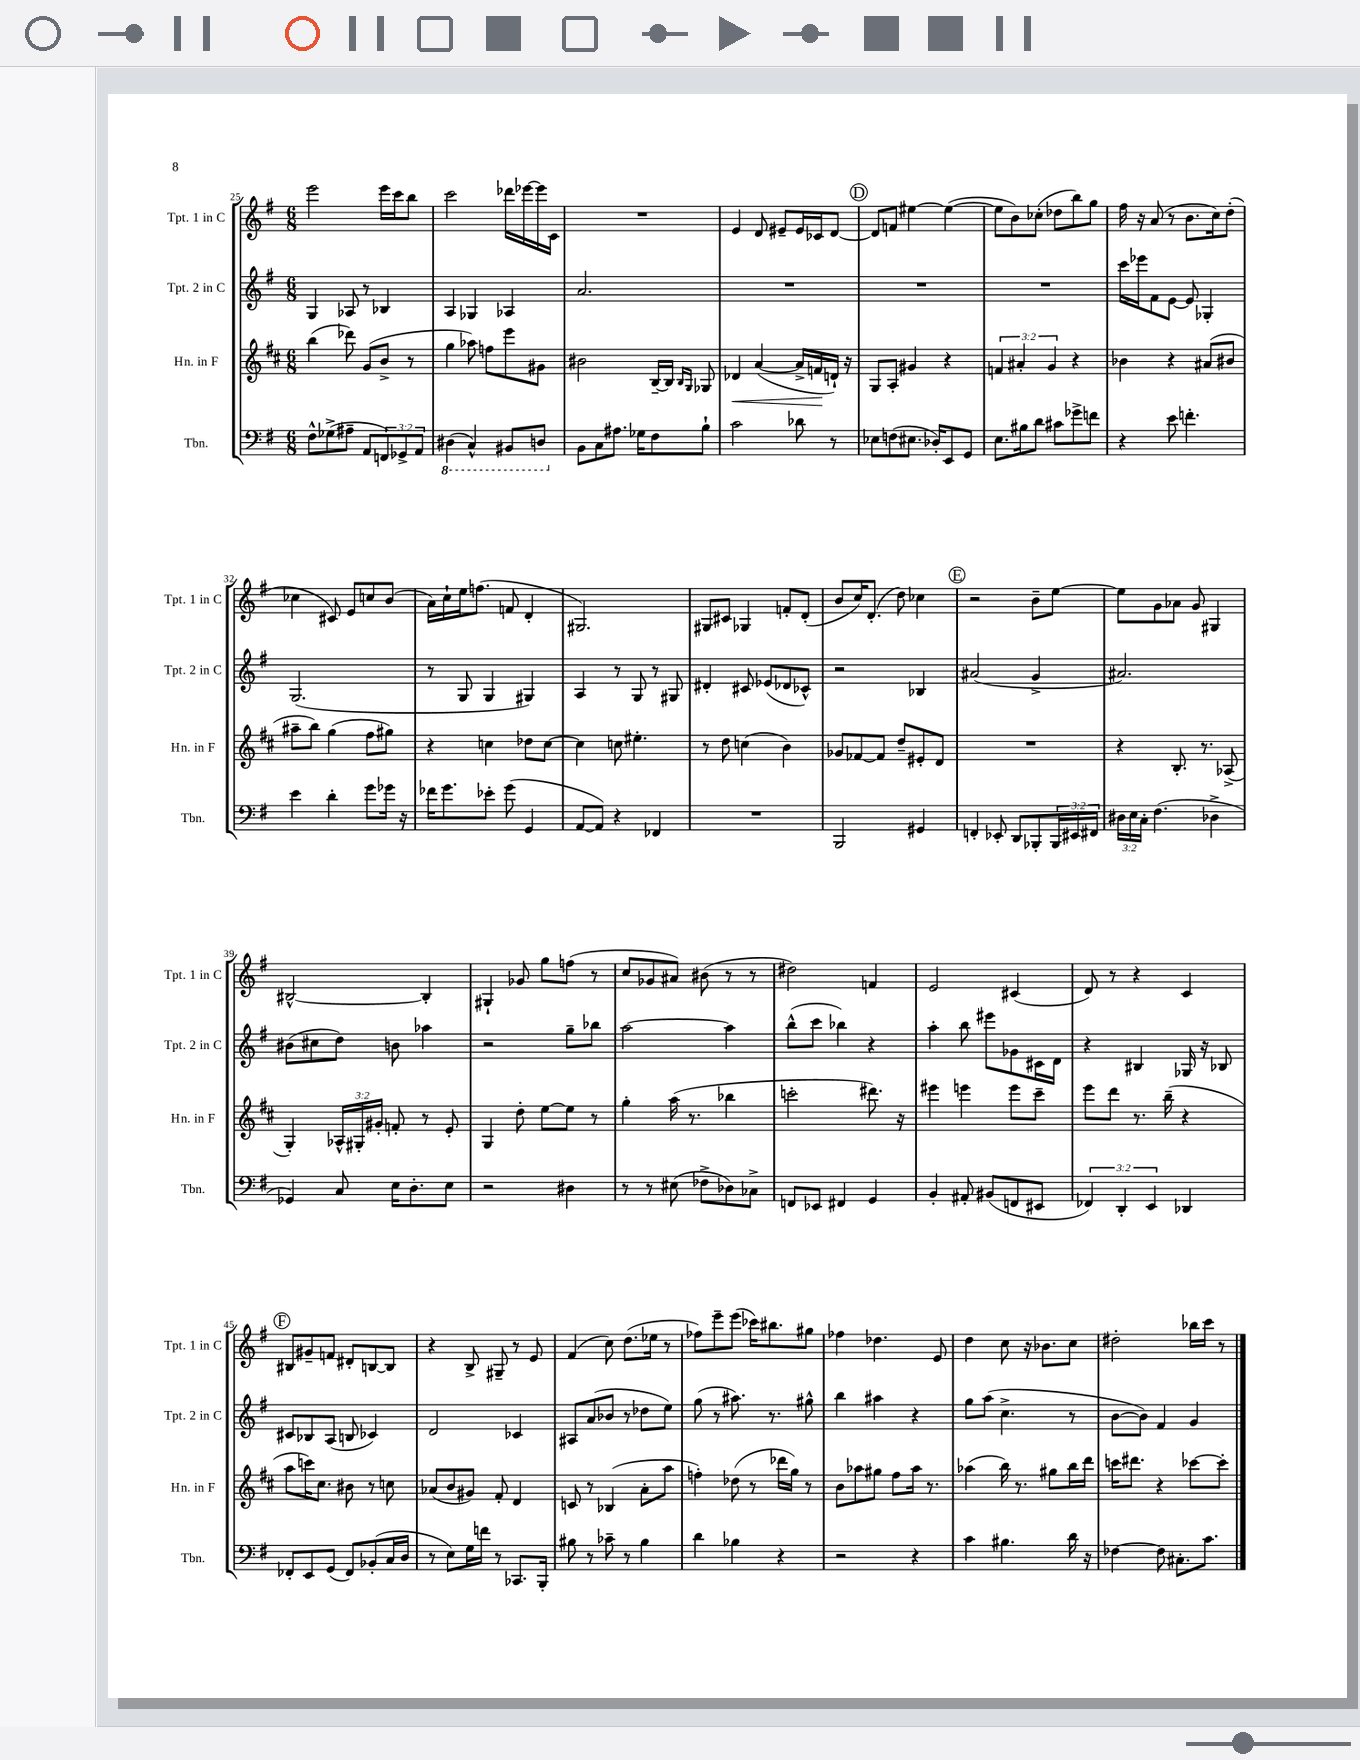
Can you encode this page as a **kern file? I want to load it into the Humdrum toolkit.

**kern	**kern	**dynam	**kern	**kern
*part4	*part3	*part3	*part2	*part1
*staff4	*staff3	*staff3	*staff2	*staff1
*I"Tbn.	*I"Hn. in F	*	*I"Tpt. 2 in C	*I"Tpt. 1 in C
*I'Tbn.	*I'Hn. in F	*	*I'Tpt. 2 in C	*I'Tpt. 1 in C
*clefF4	*clefG2	*	*clefG2	*clefG2
*k[f#]	*k[f#c#]	*	*k[f#]	*k[f#]
*M6/8	*M6/8	*	*M6/8	*M6/8
=25	=25	=25	=25	=25
8F#^^\L	(4bb\	.	4G/	2eee\
(8G-X^\	.	.	.	.
8A#X~\J	8ddd-X\)	.	8A-X/	.
8AA/L	(8g/L	.	8r	.
12FFn/)	8b^/J	.	4B-X/	16eee\LL
.	.	.	.	16ccc\J
12GG-X^/	.	.	.	.
.	8r	.	.	8bb\J
12AA/J	.	.	.	.
=26	=26	=26	=26	=26
*8ba	*	*	*	*
(4DD#X\	4gg\	.	4A/	2ccc\
4CC^^/)	8aa-X\)	.	4G-X/	.
.	8ffn\L	.	.	.
8BBB#X/L	8eee\	.	4A-X/	16ddd-X\LL
.	.	.	.	[16eee-X\
8DDn/J	8g#X\J	.	.	16eee-\]
.	.	.	.	16c\JJ
=27	=27	=27	=27	=27
*X8ba	*	*	*	*
8BB\L	2b#X\	.	2.a/	2.r
8C\	.	.	.	.
8.A#X\J	.	.	.	.
16G-X\KL	.	.	.	.
8F#\	[16B~/LL	.	.	.
.	16B/JJ]	.	.	.
.	16qqB/LL	.	.	.
.	16qqG/JJ	.	.	.
8B`\J	8G-X/	.	.	.
=28	=28	=28	=28	=28
!	!	!LO:HP:b	!	!
2c\	4d-X/	<	2.r	4e/
.	([4a/	.	.	8d/
.	.	.	.	8e#X~/L
8d-X\	16a^/LL]	.	.	16e#/L
.	16fn/	.	.	16c-X/J
8r	16dn`/JJ)	[	.	[8d/J
.	16r	.	.	.
!!LO:REH:place=s1:t=D
=29	=29	=29	=29	=29
8E-X\L	8G/L	.	2.r	8d/L]
(8Fn\	8A'/J	.	.	8fn/J
8.E#X\J	4g#X/	.	.	[4ee#X\
16D-X'/KL)	.	.	.	.
8EE/	4r	.	.	(4ee#\_
8GG/J	.	.	.	.
=30	=30	=30	=30	=30
8.E\L	6fn/	.	2.r	8ee#\L]
.	.	.	.	8b\)
.	6a#X'/	.	.	.
16B#X\k	.	.	.	.
8d\J	.	.	.	(8cc-X'\J
.	6g/	.	.	.
8c#X\L	.	.	.	8dd-X\L
8g-X^\	4r	.	.	8bb\)
8fn\J	.	.	.	8gg\J
=31	=31	=31	=31	=31
4r	4b-X\	.	16ccc\LL	16ff#\
.	.	.	16eee-X\J	16r
.	.	.	8f#\	(8a/
8e\	4r	.	[8e\J	8r
4.fn'\	.	.	8e/]	8.b\L
.	(8a#X/L	.	4G-X'/	.
.	.	.	.	16cc\k)
.	8b#X/J	.	.	(8dd'\J
!!LO:LB:g=z
=32	=32	=32	=32	=32
4e\	8aa#X~\L	.	(2.G/	4cc-X\
.	8bb\J)	.	.	.
4d'\	(4gg\	.	.	8c#X/)
.	.	.	.	8e/L
8g\L	8ff#\L	.	.	8ccn/
16g-X\Jk	8gg#X\J)	.	.	(8b/J
16r	.	.	.	.
=33	=33	=33	=33	=33
16f-X\KL	4r	.	8r	16a\LL)
8.g\	.	.	.	16cc`\
.	.	.	8G/	16ee\J
.	.	.	.	(8.ffn\J
8e-X'\J	4ccn\	.	4G/	.
(8g\	.	.	.	8fn/
4GG/	8dd-X\L	.	4G#X/)	4d'/
.	[8cc\J	.	.	.
=34	=34	=34	=34	=34
[8AA/L	4cc\]	.	4A/	2.G#X/)
8AA/J])	.	.	.	.
4r	8ccn\	.	8r	.
.	4.ee#X'\	.	8G/	.
4FF-X/	.	.	8r	.
.	.	.	8G#X/	.
=35	=35	=35	=35	=35
2.r	8r	.	4d#X'/	8G#X/L
.	8dd\	.	.	8c#X/J
.	(4ccn\	.	8c#X/	4G-X/
.	.	.	(8e-X/L	.
.	4b\)	.	8d-X/	8fn'/L
.	.	.	8c-X^^/J)	(8d'/J
=36	=36	=36	=36	=36
2BBB/	8g-X/L	.	2r	8b/L
.	[8f-X/	.	.	16cc/K)
.	.	.	.	(8.d'/J
.	8f-/J]	.	.	.
.	8dd~/L	.	.	8dd\)
4GG#X/	8e#X'/	.	4B-X/	4cc-X\
.	8d/J	.	.	.
!!LO:REH:place=s1:t=E
=37	=37	=37	=37	=37
4FFn'/	2.r	.	(2a#X/	2r
8EE-X'/	.	.	.	.
8DD/L	.	.	.	.
8BBB-X'/	.	.	4g^/	8b~\L
24BBB-/L	.	.	.	[8ee\J
24EE#X/	.	.	.	.
24FF#X/JJ	.	.	.	.
=38	=38	=38	=38	=38
24D#X\LL	4r	.	2.a#X/)	8ee\L]
24E\	.	.	.	.
24C'\JJ	.	.	.	.
(4.F#\	.	.	.	8g\
.	8.B'/	.	.	8a-X\J
.	.	.	.	8g/
.	8.r	.	.	.
4D-X^\	.	.	.	4G#X/
.	(8A-X^/	.	.	.
!!LO:LB:g=z
=39	=39	=39	=39	=39
4GG-X/)	4G'/)	.	(8b#X\L	[2B#X^^/
.	.	.	8cc#X\	.
8C/	24A-X^^/LL	.	8dd\J)	.
.	24G#X'/	.	.	.
.	24g#X'/JJ	.	.	.
16E\KL	8fn'/	.	8bn\	.
8.D'\	.	.	.	.
.	8r	.	4aa-X\	4B#'/]
8E\J	8e'/	.	.	.
=40	=40	=40	=40	=40
2r	4G/	.	2r	4G#X`/
.	8dd'\	.	.	8g-X/
.	[8ee\L	.	.	8gg\L
4D#X\	8ee\J]	.	8gg~\L	(8ffn\J
.	8r	.	8bb-X\J	8r
=41	=41	=41	=41	=41
8r	4gg'\	.	[2aa\	8cc/L
8r	.	.	.	8g-X/
(8E#X\	(16aa\	.	.	8a#X/J)
.	8.r	.	.	.
8F-X^\L	.	.	.	(8b#X\
8D-X\)	4bb-X\	.	4aa\]	8r
8C-X^\J	.	.	.	8r
=42	=42	=42	=42	=42
8FFn/L	2cccn'\	.	(8bb^^\L	2dd#X\)
8EE-X/J	.	.	8ccc\J	.
4FF#X/	.	.	4bb-X\)	.
4GG/	8.ddd#X\)	.	4r	4fn/
.	16r	.	.	.
=43	=43	=43	=43	=43
4BB'/	4eee#X\	.	4aa'\	2e/
8AA#X'/	4eeen\	.	8bb\	.
(8BB#X/L	.	.	8eee#X\L	.
8FFn/	8eee\L	.	8g-X\	(4c#X/
8EE#X/J	8ccc#~\J	.	16c#X\L	.
.	.	.	16d\JJ	.
=44	=44	=44	=44	=44
6FF-X/)	8eee\L	.	4r	8d/)
.	8ddd\J	.	.	8r
6DD'/	.	.	.	.
.	8.r	.	4B#X/	4r
6EE/	.	.	.	.
.	(16bb~\	.	.	.
4DD-X/	4r	.	16G-X/	4c/
.	.	.	16r	.
.	.	.	8B-X/	.
!!LO:LB:g=z
!!LO:REH:place=s1:t=F
=45	=45	=45	=45	=45
8FF-X'/L	8aa\L	.	8c#X/L	8B#X/L
8EE/	16cccn\K)	.	8B-X/	8g#X~/
.	8.cc#\J	.	.	.
(8GG/J	.	.	(8A/J	8fn/J
8FF-/L)	8b#X\	.	8Bn/	8d#X'/L
(8BB-X'/	8r	.	4c-X/)	[8Bn/
16C/L	8ccn\	.	.	8B/J]
16D/JJ	.	.	.	.
=46	=46	=46	=46	=46
8r	(8a-X/L	.	2d/	4r
8E\L)	8b/	.	.	.
16G\L	8g#X/J)	.	.	8B^/
16fn\JJ	.	.	.	.
8r	8f#'/	.	.	8G#X~/
8.CC-X/L	4d/	.	4c-X/	8r
.	.	.	.	8e/
16BBB'/Jk	.	.	.	.
=47	=47	=47	=47	=47
8B#X\	8cn/	.	8A#X/L	(4f#/
8r	8r	.	(8a/	.
8c-X~\	(4B-X/	.	8b-X/J	8cc\)
8r	.	.	8r	(8.dd\L
4B#\	8a'\L	.	8dd-X\L	.
.	.	.	.	16ee-X\Jk
.	8aa\J	.	8ee\J)	8r
=48	=48	=48	=48	=48
4d\	4ffn'\)	.	(8gg\	8ff-X\L)
.	.	.	8r	8eee~\
4B-X\	(8dd-X\	.	8.aa#X\)	(8eee\J
.	8r	.	.	16ccc-X\KL)
.	.	.	8.r	8.bb#X\
4r	16ddd-X\LL	.	.	.
.	16gg\JJ)	.	.	.
.	8r	.	8gg#X^^\	8gg#X\J
=49	=49	=49	=49	=49
2r	8b\L	.	4bb\	4ff-X\
.	8aa-X\	.	.	.
.	8gg#X\J	.	4aa#X\	4.dd-X\
.	8ff#\L	.	.	.
4r	16aa-\Jk	.	4r	.
.	8.r	.	.	.
.	.	.	.	8e/
=50	=50	=50	=50	=50
4c\	(4aa-X\	.	8gg\L	4dd\
.	.	.	(8aa\J	.
4.B#X\	16bb\)	.	4.cc^\	8cc\
.	8.r	.	.	.
.	.	.	.	16r
.	.	.	.	8.b-X\L
.	8gg#X\L	.	.	.
16d\	16bb\L	.	8r	8cc\J
16r	16ddd\JJ	.	.	.
=51	=51	=51	=51	=51
[4F-X\	16cccn\KL	.	[8b\L	2dd#X'\
.	8.ddd#X\J	.	.	.
.	.	.	8b\J])	.
8F-\]	4r	.	4f#/	.
8.C#X'\L	.	.	.	.
.	[8ccc-X\L	.	4g/	16bb-X\LL
8.c\J	.	.	.	16ccc\JJ
.	8ccc-'\J]	.	.	8r
==	==	==	==	==
*-	*-	*-	*-	*-
